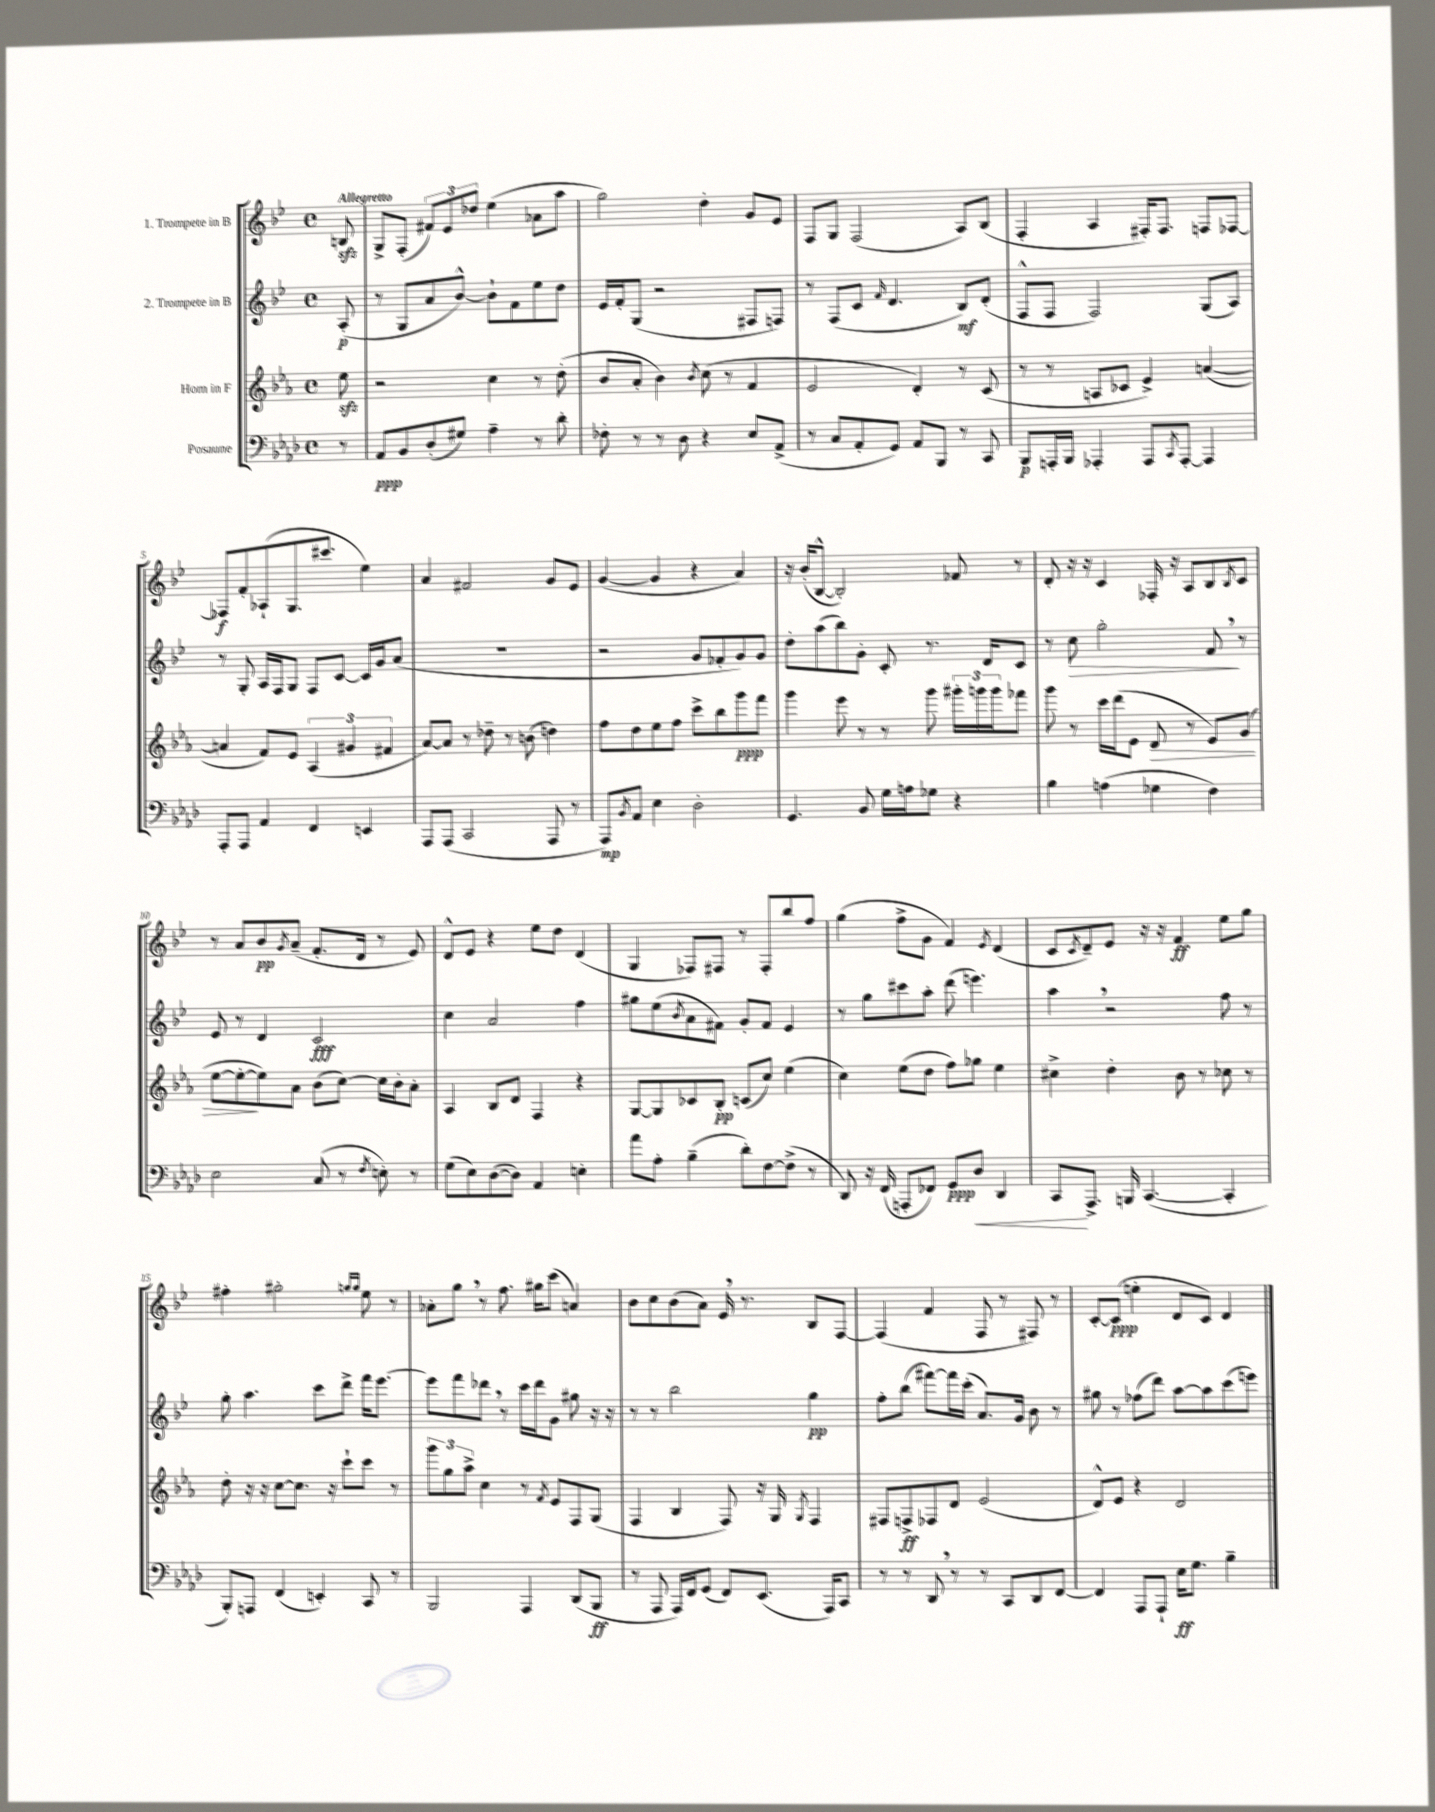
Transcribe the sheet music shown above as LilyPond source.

<<
\new StaffGroup <<
\new Staff = "s0" \with { instrumentName = "1. Trompete in B" } {
    \clef treble \key bes \major \defaultTimeSignature \time 4/4 \partial 8 \tempo "Allegretto"
    b8\sfz |
    g8-> f8-.( \tuplet 3/2 { fis'8) ees'8 des''8 } ees''4( aes'8 a''8 |
    g''2) d''4-. g'8 ees'8 |
    f8 g8 f2( a8) bes8( |
    f4-. a4 fis16-.) fis8. f8 fes8~ |
    fes8\f f'8-. aes8-!( g8. cis'''8. ees''4) |
    a'4 fis'2 g'8 ees'8 |
    g'4~( g'4 r4 a'4) |
    r16 bes'16-.( bes8~-^ bes2-.) fes'8 r8 |
    d'8-. r16 r16 c'4 fes16-. r16 a8 bes8 \acciaccatura { bes8 } c'8 |
    r8 a'8 bes'8\pp \acciaccatura { g'8 } a'8--( f'8.-. d'16 r8 ees'8) |
    d'8-^ ees'8 r4 ees''8 d''8 d'4( |
    g4 fes8) fis8 r8 fis8-. bes''8 f''8 |
    g''4( f''8-> g'8 f'4) \acciaccatura { ees'8 } d'4( |
    c'8 \acciaccatura { c'8 } d'8--) ees'8 r16 r16 f'4\ff ees''8 g''8 |
    fis''4-. gis''2-. \grace { g''16 g''16 } ees''8 r8 |
    aes'8-. g''8 \breathe r8 f''8. gis''16 c'''8( a'4) |
    bes'8 c''8 bes'8( a'8) ees'16 \breathe r8. bes8 f8~ |
    f4( f'4 f8 r8 fis8) r8 |
    c'8~-. c'8\ppp( e''4-. d'8 c'8) d'4 \bar "|." |
}
\new Staff = "s1" \with { instrumentName = "2. Trompete in B" } {
    \clef treble \key bes \major \defaultTimeSignature \time 4/4 \partial 8
    a8-.\p( |
    r8 g8 a'8 bes'8~-^) bes'8-! f'8 ees''8 d''8 |
    ees'16 f'16-. g8( r2 fis8 f8) |
    r8 f8( c'8 \grace { f'16 } d'4. bes8\mf) d'8-.( |
    f8-^ f8 f2) g8( a8) |
    r8 g8-. a16 f16 g8 f8 c'8~ c'16 g'16 a'8( |
    R1 |
    r2 g'8 fes'8-. g'8) g'8 |
    d''8-. a''8( bes''8) g'8-. c'8-. r8. d'16 c'8 |
    r8 c''8\> g''2-. f'8\! \breathe r8 |
    ees'8 r8 d'4 c'2\fff |
    c''4 a'2 f''4 |
    gis''8 ees''8( \acciaccatura { bes'8 } a'8 fis'8) g'8-. fis'8 ees'4 |
    r8 g''8 cis'''8 a''8-. d'''8( e'''4.) |
    a''4 \breathe r2 f''8 r8 |
    g''8-. a''4. c'''8 d'''8-> f'''16 ees'''8.~ |
    ees'''8 f'''8 des'''8 \breathe r8 c'''16 des'''16 g'8 gis''8 r16 r16 |
    r8 r8 bes''2 g''4\pp |
    f''8-. bes''8( fis'''8~) fis'''16 c'''16-.( a'8.) g'16 bes'8 r8 |
    gis''8 r8 fes''8( d'''8) a''8~ a''8 c'''8( e'''8) \bar "|." |
}
\new Staff = "s2" \with { instrumentName = "Horn in F" } {
    \clef treble \key ees \major \defaultTimeSignature \time 4/4 \partial 8
    ees''8\sfz |
    r2 c''4 r8 d''8-.( |
    bes'8 aes'8-. bes'4) \acciaccatura { bes'8 } c''8( r8 f'4 |
    ees'2 d'4-.) r8 c'8( |
    r8 r8 a8 ces'8 ees'4->) a'4~( |
    a'4 f'8) ees'8 \tuplet 3/2 { aes4( gis'4 fis'4 } |
    aes'8~) aes'8 r8 des''8-- r8 b'8( d''4) |
    f''8 d''8 ees''8 f''8 c'''8-> bes''8 g'''8\ppp f'''8 |
    g'''4 ees'''8 r8 r8 g'''8 \tuplet 3/2 { gis'''16-. g'''16 g'''16 } fes'''8 |
    g'''8 r8 c'''16 d'''16( ees'8 d'8\> r8 ees'8) g'8( |
    ees''8~ ees''8~-.\! ees''8) aes'8 bes'8( c''8~) c''16 bes'16-. aes'8-. |
    aes4 bes8 d'8 f4 r4 |
    g8~ g8 ces'8 bes8-.\pp c'8( c''8) ees''4( |
    c''4) ees''8( d''8 f''8) ges''8 ees''4 |
    cis''4-> d''4-. bes'8 r8 ces''8 r8 |
    d''8-. r16 r16 c''8~ c''8. r16 c'''8-! c'''8 r8 |
    \tuplet 3/2 { g'''8 g''8 aes''8-> } c''4 r8 \acciaccatura { f'8 } ees'8 f8 g8( |
    f4 bes4 f8) r16 g16 \acciaccatura { g8 } f4 |
    fis8 f8->\ff fes8 d'8 ees'2( |
    d'8-^) ees'8 r4 d'2 \bar "|." |
}
\new Staff = "s3" \with { instrumentName = "Posaune" } {
    \clef bass \key aes \major \defaultTimeSignature \time 4/4 \partial 8
    r8 |
    aes,8\ppp bes,8 des8-.( gis8) aes4-- r8 des'8-. |
    fes8-. r8 r8 des8 r4 ees8 aes,8->( |
    r8 c8 aes,8-. g,8) aes,8 bes,,8 r8 c,8 |
    bes,,8\p a,,16-. bes,,16 aes,,4-. aes,,8 \acciaccatura { c,8 } aes,,8~-. aes,,4 |
    aes,,8-. aes,,8 aes,4 f,4 e,4 |
    aes,,8 aes,,8( c,2 aes,,8 r8 |
    aes,,8\mp) \acciaccatura { bes,8 } aes,8 ees4 des2-. |
    g,4. bes,8 g16 a16 ges8 r4 |
    bes4 a4( ges4 f4) |
    ees2 c8( r8 \acciaccatura { f8 } e8-.) r8 |
    g8( ees8) des8~( des8) aes,4 e4-. |
    aes'8 aes8-. bes4--( des'8-.) f8~ f8->( r8 |
    des,8) r16 f,16( a,,8-. fes,8) g,8\ppp des8\< des,4 |
    c,8\! aes,,8.-> b,,16 c,4.~( c,4-. |
    bes,,8-.) a,,8 f,4( e,4-.) c,8 r8 |
    bes,,2 aes,,4 des,8( bes,,8\ff |
    r8 aes,,8 aes,,16) f,16 g,8( f,8) ees,8.( aes,,16) c,8 |
    r8 r8 des,8 \breathe r8 r8 c,8 des,8 f,8~ |
    f,4 aes,,8 aes,,8-! ees16\ff g8. bes4-- \bar "|." |
}
>>
>>
